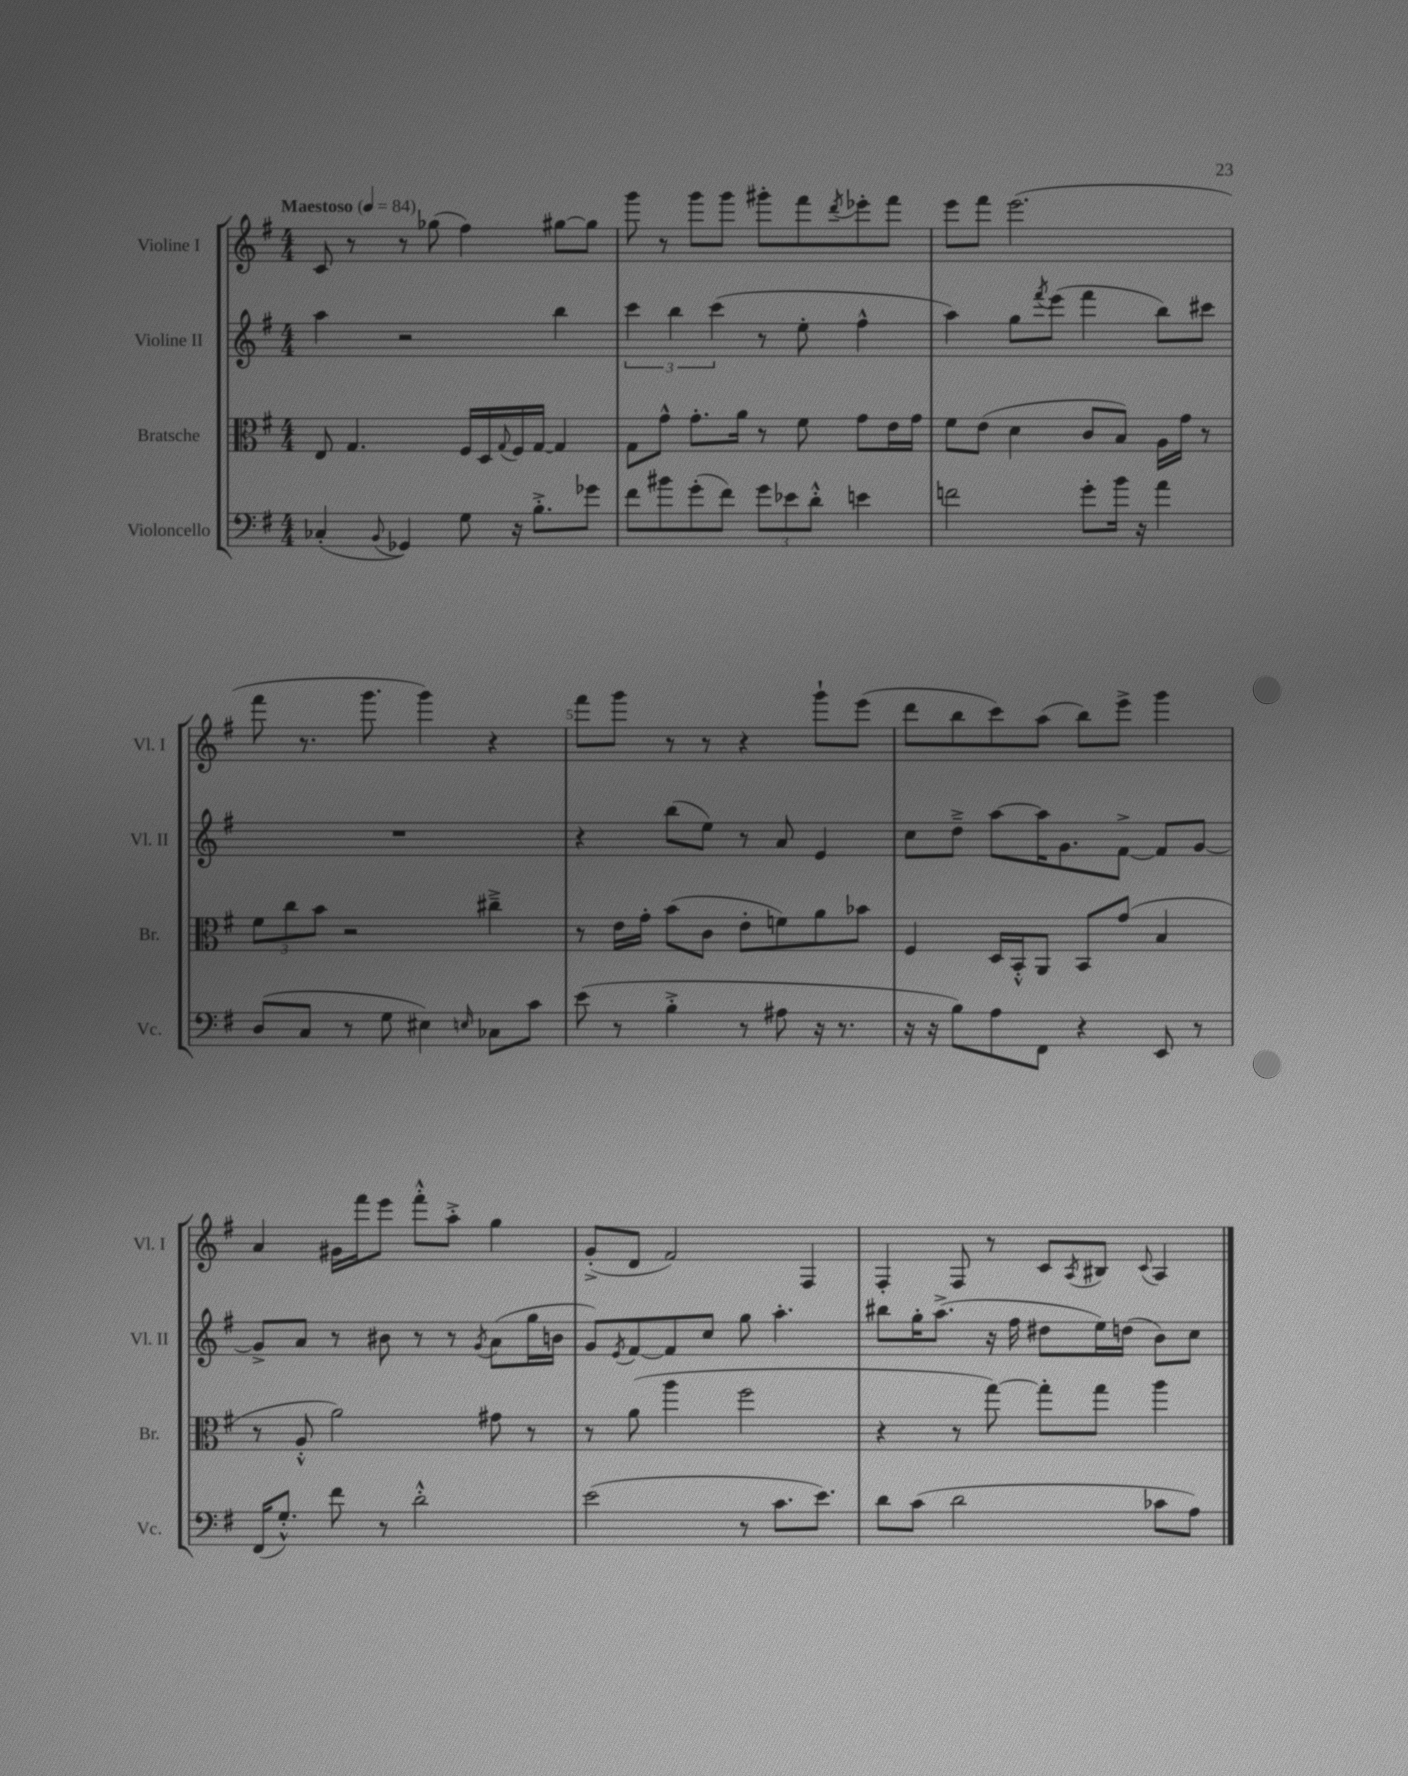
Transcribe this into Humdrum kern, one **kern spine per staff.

**kern	**kern	**kern	**kern
*staff4	*staff3	*staff2	*staff1
*clefF4	*clefC3	*clefG2	*clefG2
*k[f#]	*k[f#]	*k[f#]	*k[f#]
*M4/4	*M4/4	*M4/4	*M4/4
*MM84	*MM84	*MM84	*MM84
(4C-'	8E	4aa	8c
.	4.G	.	8r
8qqBB	.	.	.
4GG-)	.	2r	8r
.	.	.	(8gg-
8G	16F#	.	4ff#)
.	16D	.	.
.	8qqG	.	.
16r	16F#	.	.
8.B'^	[16G	.	.
.	4G]	4bb	[8gg#
8g-	.	.	8gg#]
=	=	=	=
8f#	8G	6ccc	8ggg
8b#	8g^^	.	8r
.	.	6bb	.
(8g'	8.g'	.	8ggg
.	.	(6ccc	.
8f#)	.	.	8ggg
.	16a	.	.
12g	8r	8r	8ggg#'
12e-	.	.	.
.	8f#	8ee'	8fff#
12d'^^	.	.	.
.	.	.	8qddd
4e	8g	4ff#^^	8eee-'
.	16e	.	8fff#
.	16g	.	.
=	=	=	=
2f	8f#	4aa)	8eee
.	(8e	.	8fff#
.	4d	8gg	(2.eee
.	.	8qfff#	.
.	.	(8eee	.
8g'	8c	4fff#	.
16b	8B)	.	.
16r	.	.	.
4a	16A	8bb)	.
.	16g	.	.
.	8r	8ccc#	.
=	=	=	=
(8D	12f#	1r	8fff#
.	12cc	.	.
8C	.	.	8.r
.	12b	.	.
8r	2r	.	.
.	.	.	8.ggg
8G	.	.	.
4E#)	.	.	4ggg)
16qqE	.	.	.
8C-	4cc#~^	.	4r
8c	.	.	.
=	=	=	=
(8e	8r	4r	8fff#
8r	16e	.	8ggg
.	16g'	.	.
4B'^	(8b	(8bb	8r
.	8c	8ee)	8r
8r	8e'	8r	4r
8A#	8f)	8a	.
16r	8a	4e	8ggg`
8.r	.	.	.
.	8b-	.	(8eee
=	=	=	=
16r	4F#	8cc	8ddd
16r	.	.	.
8B)	.	8dd~^	8bb
8A	16D	[8aa	8ccc)
.	16BB'^^	.	.
8FF#	8AA	16aa]	(8aa
.	.	8.g	.
4r	8BB	.	8bb)
.	(8g	[8f#^	8eee^
8EE	4B	8f#]	4ggg
8r	.	[8g	.
=	=	=	=
(16FF#	8r	8g^]	4a
8.G'^^)	.	.	.
.	8A'^^	8a	.
8f#	2a)	8r	16g#
.	.	.	16fff#
8r	.	8b#	8eee
2d'^^	.	8r	8fff#'^^
.	.	8r	8aa'^
.	.	8qg	.
.	8g#	(8a	4gg
.	8r	16gg	.
.	.	16b	.
=	=	=	=
(2e	8r	8g)	(8g'^
.	.	8qe	.
.	(8a	[8f#	8d
.	4aa	8f#]	2f#)
.	.	8cc	.
8r	2ff#	8gg	.
8.c	.	4.aa'	.
.	.	.	4F#
8.e)	.	.	.
=	=	=	=
8d	4r	8bb#	4F#'
(8c	.	16gg'	.
.	.	(8.aa^	.
2d	8r	.	8F#
.	[8gg)	16r	8r
.	.	16ff#	.
.	8gg']	8dd#	8c
.	.	.	8qA
.	8gg	16ee)	8B#
.	.	(16dd	.
.	.	.	8qqc
8c-	4aa	8b)	4A
8A)	.	8cc	.
==	==	==	==
*-	*-	*-	*-
